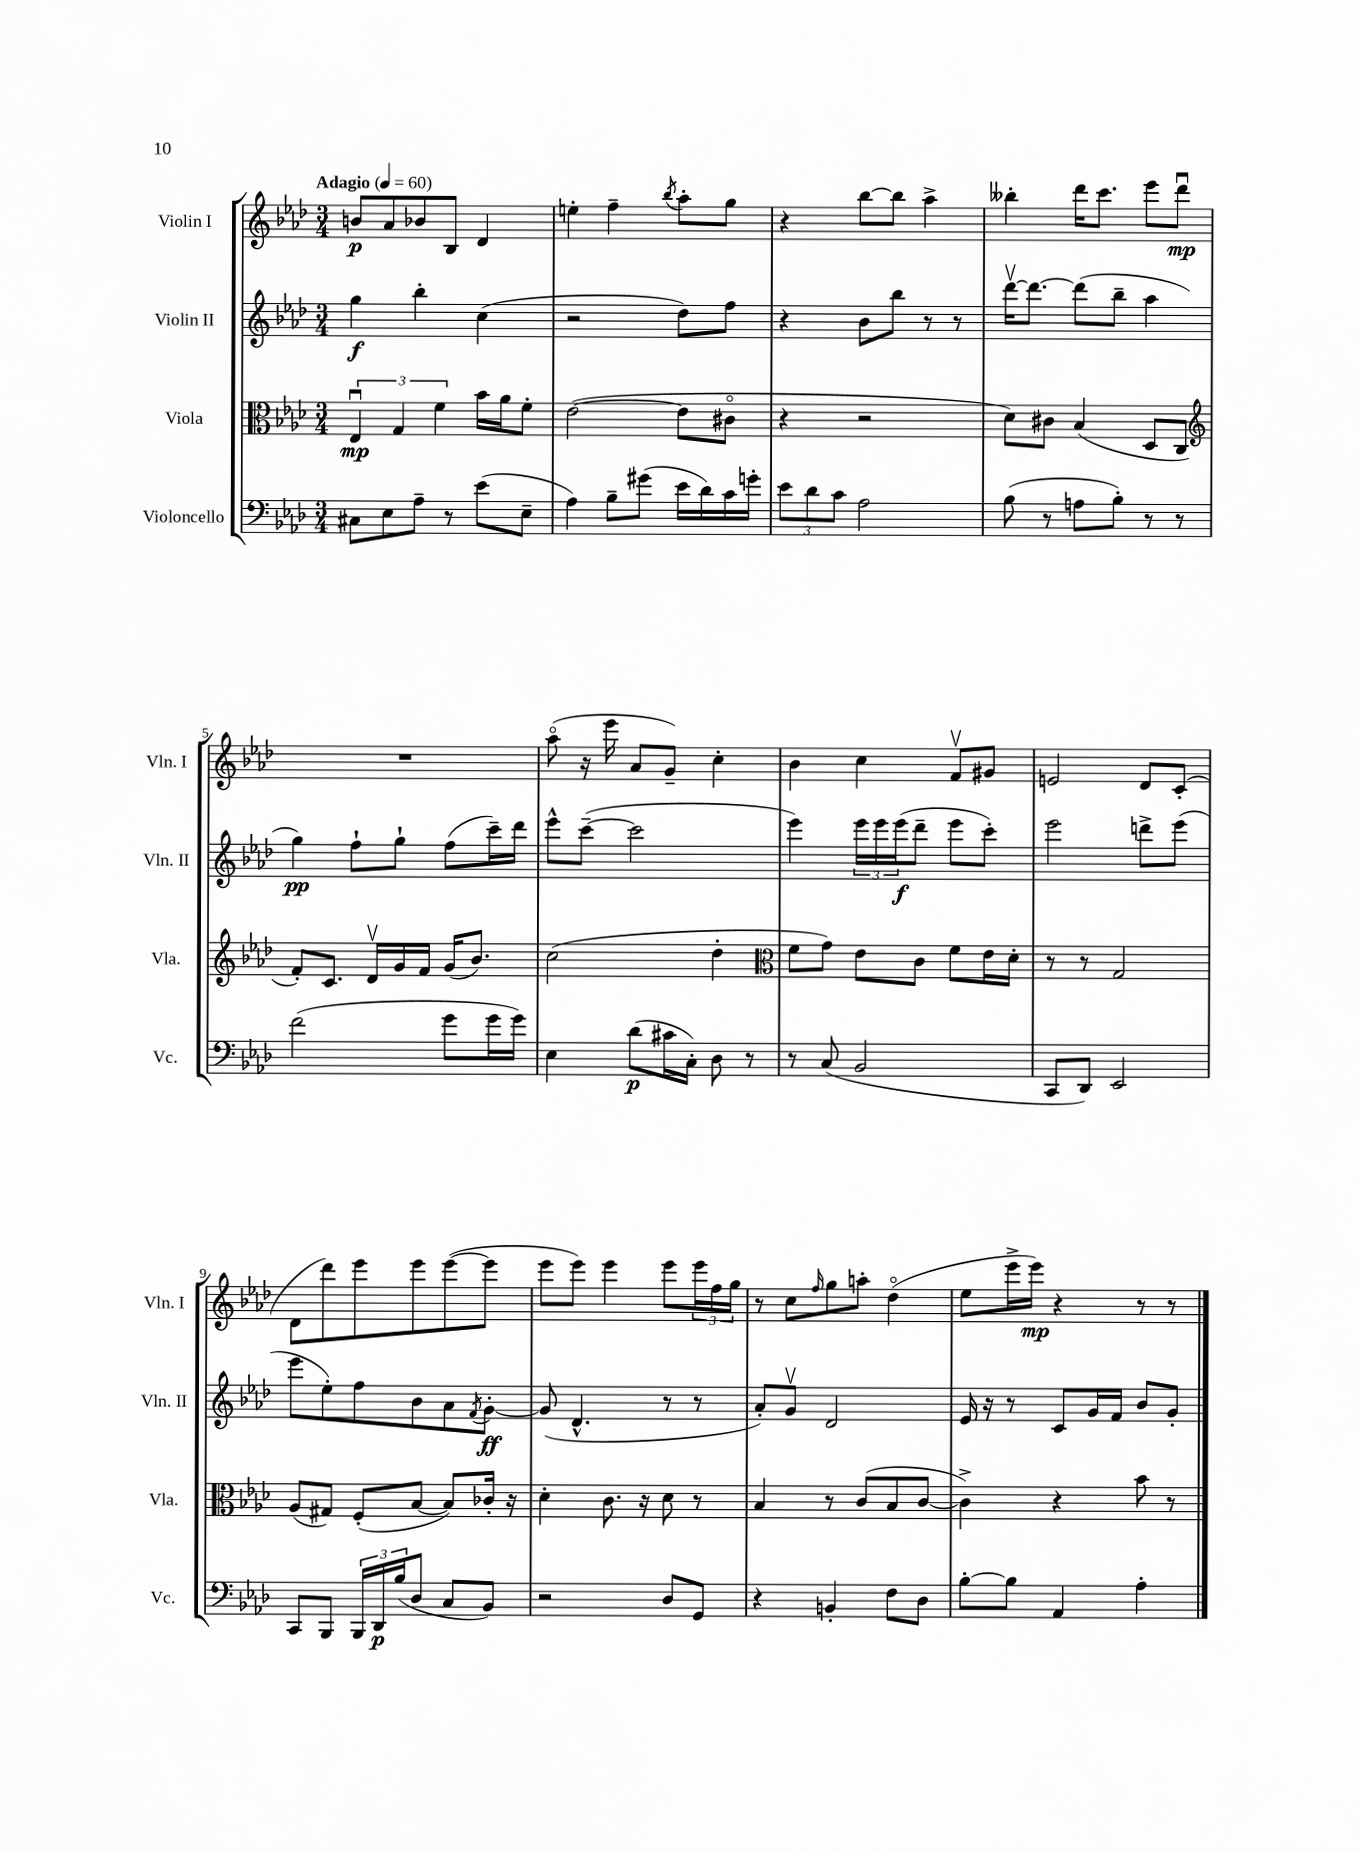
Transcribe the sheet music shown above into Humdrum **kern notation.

**kern	**dynam	**kern	**dynam	**kern	**dynam	**kern	**dynam
*part4	*part4	*part3	*part3	*part2	*part2	*part1	*part1
*staff4	*staff4	*staff3	*staff3	*staff2	*staff2	*staff1	*staff1
*I"Violoncello	*	*I"Viola	*	*I"Violin II	*	*I"Violin I	*
*I'Vc.	*	*I'Vla.	*	*I'Vln. II	*	*I'Vln. I	*
*clefF4	*	*clefC3	*	*clefG2	*	*clefG2	*
*k[b-e-a-d-]	*	*k[b-e-a-d-]	*	*k[b-e-a-d-]	*	*k[b-e-a-d-]	*
*M3/4	*	*M3/4	*	*M3/4	*	*M3/4	*
*MM60	*	*MM60	*	*MM60	*	*MM60	*
=1	=1	=1	=1	=1	=1	=1	=1
!	!	!	!	!	!	!LO:TX:a:B:t=Adagio	!
8C#X\L	.	6E-u/	mp	4gg\	f	8bn/L	p
8E-\	.	.	.	.	.	8a-/	.
.	.	6G/	.	.	.	.	.
8A-~\J	.	.	.	4bb-'\	.	8b-X/	.
.	.	6f\	.	.	.	.	.
8r	.	.	.	.	.	8B-/J	.
(8e-\L	.	16b-\LL	.	(4cc\	.	4d-/	.
.	.	16a-\J	.	.	.	.	.
8E-~\J	.	8f'\J	.	.	.	.	.
=2	=2	=2	=2	=2	=2	=2	=2
4A-\)	.	([2e-\	.	2r	.	4een'\	.
8B-~\L	.	.	.	.	.	4ff~\	.
(8g#X\J	.	.	.	.	.	.	.
.	.	.	.	.	.	8qbb-/	.
16e-\LL	.	8e-\L]	.	8dd-\L)	.	8aa-'\L	.
16d-\)	.	.	.	.	.	.	.
16c\	.	8c#X\J	.	8ff\J	.	8gg\J	.
16gn'\JJ	.	.	.	.	.	.	.
=3	=3	=3	=3	=3	=3	=3	=3
12e-\L	.	4r	.	4r	.	4r	.
12d-\	.	.	.	.	.	.	.
12c\J	.	.	.	.	.	.	.
2A-\	.	2r	.	8b-\L	.	[8bb-\L	.
.	.	.	.	8bb-\J	.	8bb-\J]	.
.	.	.	.	8r	.	4aa-^\	.
.	.	.	.	8r	.	.	.
=4	=4	=4	=4	=4	=4	=4	=4
(8B-\	.	8d-\L)	.	[16ddd-v\KL	.	4bb--X'\	.
.	.	.	.	8.ddd-\J_	.	.	.
8r	.	8c#X\J	.	.	.	.	.
8An\L	.	(4B-/	.	(8ddd-\L]	.	16ddd-\KL	.
.	.	.	.	.	.	8.ccc\J	.
8B-'\J)	.	.	.	8bb-~\J	.	.	.
8r	.	8D-/L	.	4aa-\	.	8eee-\L	.
8r	.	8C/J	.	.	.	8ddd-u\J	mp
!!LO:LB:g=z
=5	=5	=5	=5	=5	=5	=5	=5
*	*	*clefG2	*	*	*	*	*
(2f\	.	8f'/L)	.	4gg\)	pp	2.r	.
.	.	8.c/J	.	.	.	.	.
.	.	.	.	8ff`\L	.	.	.
.	.	16d-v/LL	.	.	.	.	.
.	.	16g/	.	8gg`\J	.	.	.
.	.	16f/JJ	.	.	.	.	.
8g\L	.	(16g/KL	.	(8ff\L	.	.	.
.	.	8.b-/J)	.	.	.	.	.
16g\L	.	.	.	16ccc~\L)	.	.	.
16g\JJ)	.	.	.	16ddd-\JJ	.	.	.
=6	=6	=6	=6	=6	=6	=6	=6
4E-\	.	(2cc\	.	8eee-^^\L	.	(8aa-\	.
.	.	.	.	([8ccc~\J	.	16r	.
.	.	.	.	.	.	16eee-\	.
(8d-\L	p	.	.	2ccc\]	.	8a-/L	.
16c#X\L	.	.	.	.	.	8g~/J)	.
16C'\JJ)	.	.	.	.	.	.	.
8D-\	.	4dd-'\	.	.	.	4cc'\	.
8r	.	.	.	.	.	.	.
=7	=7	=7	=7	=7	=7	=7	=7
*	*	*clefC3	*	*	*	*	*
8r	.	8f\L	.	4eee-\)	.	4b-\	.
(8C/	.	8g\J)	.	.	.	.	.
2BB-/	.	8e-\L	.	24eee-\LL	.	4cc\	.
.	.	.	.	24eee-\	.	.	.
.	.	.	.	(24eee-\J	f	.	.
.	.	8c\J	.	8ddd-~\J	.	.	.
.	.	8f\L	.	8eee-\L	.	8fv/L	.
.	.	16e-\L	.	8ccc'\J)	.	8g#X/J	.
.	.	16d-'\JJ	.	.	.	.	.
=8	=8	=8	=8	=8	=8	=8	=8
8CC/L	.	8r	.	2eee-\	.	2en/	.
8DD-/J)	.	8r	.	.	.	.	.
2EE-/	.	2G/	.	.	.	.	.
.	.	.	.	8dddn^\L	.	8d-/L	.
.	.	.	.	(8eee-\J	.	(8c'/J	.
!!LO:LB:g=z
=9	=9	=9	=9	=9	=9	=9	=9
8CC/L	.	(8A-/L	.	8eee-\L	.	8d-\L	.
8BBB-/J	.	8G#X/J)	.	8ee-'\)	.	8ddd-\)	.
24BBB-/LL	.	(8F'/L	.	8ff\	.	8eee-\	.
24DD-/	p	.	.	.	.	.	.
(24B-/J	.	.	.	.	.	.	.
8D-/J	.	[8B-/J	.	8b-\	.	8eee-\	.
8C/L	.	8B-/L])	.	8a-\	.	([8eee-\	.
.	.	.	.	8qf/	.	.	.
8BB-/J)	.	16c-X'/Jk	.	[8g'\J	ff	8eee-\J]	.
.	.	16r	.	.	.	.	.
=10	=10	=10	=10	=10	=10	=10	=10
2r	.	4d-'\	.	(8g/]	.	8eee-\L	.
.	.	.	.	4.d-^^/	.	8eee-\J)	.
.	.	8.c\	.	.	.	4eee-\	.
.	.	16r	.	.	.	.	.
8D-/L	.	8d-\	.	8r	.	8eee-\L	.
8GG/J	.	8r	.	8r	.	24eee-\L	.
.	.	.	.	.	.	24ff\	.
.	.	.	.	.	.	24gg\JJ	.
=11	=11	=11	=11	=11	=11	=11	=11
4r	.	4B-/	.	8a-'/L)	.	8r	.
.	.	.	.	8gv/J	.	8cc\L	.
.	.	.	.	.	.	16qqff/	.
4BBn'/	.	8r	.	2d-/	.	8gg\	.
.	.	(8c/L	.	.	.	8aan'\J	.
8F\L	.	8B-/	.	.	.	(4dd-\	.
8D-\J	.	[8c/J	.	.	.	.	.
=12	=12	=12	=12	=12	=12	=12	=12
[8B-'\L	.	4c^\])	.	16e-/	.	8ee-\L	.
.	.	.	.	16r	.	.	.
8B-\J]	.	.	.	8r	.	16eee-^\L	.
.	.	.	.	.	.	16eee-\JJ)	mp
4AA-/	.	4r	.	8c/L	.	4r	.
.	.	.	.	16g/L	.	.	.
.	.	.	.	16f/JJ	.	.	.
4A-'\	.	8b-\	.	8b-/L	.	8r	.
.	.	8r	.	8g'/J	.	8r	.
==	==	==	==	==	==	==	==
*-	*-	*-	*-	*-	*-	*-	*-
